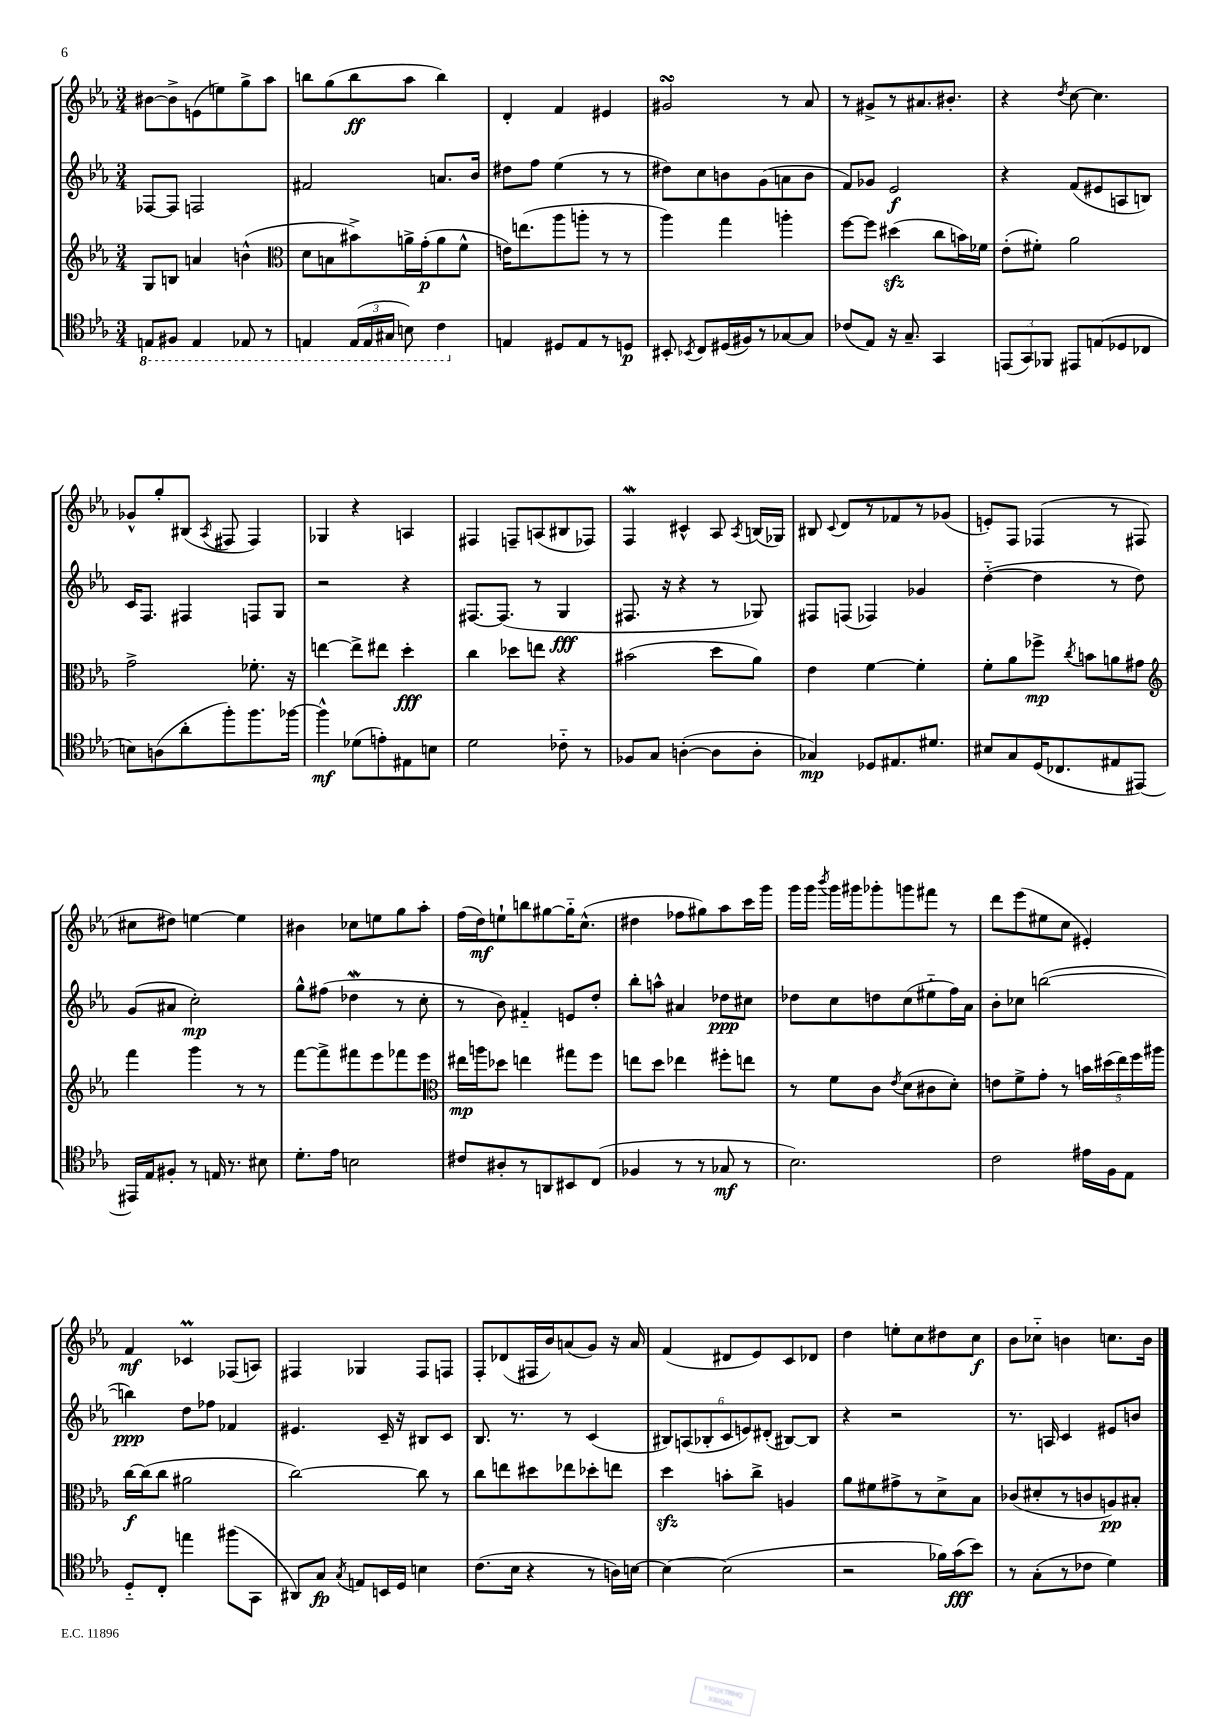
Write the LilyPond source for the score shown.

<<
\new StaffGroup <<
\new Staff = "s0" {
    \clef treble \key ees \major \numericTimeSignature \time 3/4
    \autoBeamOff bis'8[~ bis'8-> e'8( e''8) g''8-> aes''8] |
    b''8[ g''8( b''8\ff aes''8] b''4) |
    d'4-. f'4 eis'4 |
    gis'2\turn r8 aes'8 |
    r8 gis'8[-> r8 ais'8. bis'8.]-. |
    r4 \acciaccatura { d''8 } c''8~ c''4. |
    ges'8[-^ g''8-. bis8]( \acciaccatura { aes8 } fis8 fis4) |
    ges4 r4 a4 |
    fis4 f8[-- a8( bis8 fes8]) |
    f4\mordent cis'4-^ aes8 \acciaccatura { aes8 } b16[( ges16]) |
    bis8 \appoggiatura { c'8 } d'8[ r8 fes'8 r8 ges'8]( |
    e'8[-.) f8] fes4( r8 fis8 |
    cis''8[ dis''8]) e''4~ e''4 |
    bis'4 ces''8[ e''8 g''8 aes''8]-. |
    f''16[( d''16\mf) e''8-! b''8 gis''8~ gis''16-_ c''8.]-^( |
    dis''4 fes''8[ gis''8) aes''8 c'''16 g'''16] |
    g'''16[ g'''16] \acciaccatura { bes'''8 } g'''16[ gis'''16 ges'''8-. g'''8 fis'''8] r8 |
    d'''8[ ees'''8( eis''8 c''8] eis'4-.) |
    f'4\mf ces'4\prall fes8[( a8]) |
    fis4 ges4 fis8[ f8] |
    f8[-. des'8( fis16 bes'16) a'8( g'8]) r16 a'16 |
    f'4( dis'8[ ees'8) c'8 des'8] |
    d''4 e''8[-. c''8 dis''8 c''8]\f |
    bes'8[ ces''8]-_ b'4 c''8.[ b'16] \bar "|." |
}
\new Staff = "s1" {
    \clef treble \key ees \major \numericTimeSignature \time 3/4
    \autoBeamOff fes8[~ fes8] f2 |
    fis'2 a'8.[ bes'16] |
    dis''8[ f''8] ees''4( r8 r8 |
    dis''8[) c''8 b'8 g'8( a'8 b'8] |
    f'8[) ges'8] ees'2\f |
    r4 f'8[( eis'8 a8 b8]) |
    c'16[ f8.] fis4 f8[ g8] |
    r2 r4 |
    fis8.[~ fis8.]( r8 g4\fff |
    fis8. r16 r4 r8 ges8) |
    fis8[ f8]( fes4) ges'4 |
    d''4~-_( d''4 r8 d''8) |
    g'8[( ais'8] c''2-.\mp) |
    g''8[-^ fis''8]( des''4\mordent r8 c''8-. |
    r8 bes'8) fis'4-_ e'8[ d''8]-. |
    bes''8[-. a''8]-^ ais'4 des''8[\ppp cis''8] |
    des''8[ c''8 d''8 c''8( eis''8-_ f''16) aes'16] |
    bes'8[-. ces''8] b''2~( |
    b''4\ppp) d''8[ fes''8] fes'4 |
    eis'4. c'16-- r16 bis8[ c'8] |
    bes8. r8. r8 c'4( |
    \tuplet 6/4 { bis8[) a8( bes8-. c'8 e'8) dis'8]-.( } bis8[~) bis8] |
    r4 r2 |
    r8. a16 c'4 eis'8[ b'8] \bar "|." |
}
\new Staff = "s2" {
    \clef treble \key ees \major \numericTimeSignature \time 3/4
    \autoBeamOff g8[ b8] a'4 b'4-^( |
    \clef alto d'8[ b8 bis'8->) a'16-> g'16-.\p( a'8 f'8]-^ |
    e'16[) e''8.( aes''8 a''8]-. r8 r8 |
    aes''4) g''4 a''4-. |
    f''8[~ f''8] dis''4\sfz( c''8[ b'16) fes'16] |
    ees'8[-.( fis'8]-.) aes'2 |
    g'2-> fes'8.-. r16 |
    e''4~ e''8[-> eis''8] d''4-.\fff |
    c''4 des''8[ e''8] r4 |
    bis'2( d''8[ aes'8]) |
    ees'4 f'4~ f'4-. |
    f'8[-. aes'8 fes''8]->\mp \acciaccatura { c''8 } b'8[ a'8 gis'8] |
    \clef treble f'''4 g'''4 r8 r8 |
    f'''8[~ f'''8-> fis'''8 ees'''8 fes'''8 ees'''8] |
    \clef alto eis''16[\mp a''16 des''8] e''4 gis''8[ f''8] |
    e''8[ d''8] ees''4 fis''8[-. e''8] |
    r8 f'8[ c'8] \acciaccatura { ees'8 } d'8[( cis'8 d'8]-.) |
    e'8[ f'8-> g'8]-. r8 \tuplet 5/4 { b'16[ dis''16( ees''16) f''16 ais''16] } |
    c''16[~\f c''16( c''8] ais'2 |
    c''2~) c''8 r8 |
    c''8[ e''8 dis''8 ees''8 des''8-. e''8] |
    d''4\sfz b'8[-. c''8]-> a4 |
    aes'8[ fis'8 gis'8-> r8 d'8-> bes8] |
    ces'8[( dis'8-. r8 c'8 a8\pp) bis8]-. \bar "|." |
}
\new Staff = "s3" {
    \clef tenor \key ees \major \numericTimeSignature \time 3/4
    \autoBeamOff \ottava #-1 e,8[ fis,8] e,4 ees,8 r8 |
    e,4 \tuplet 3/2 { e,16[( e,16 gis,16] } b,8) c4 \ottava #0 |
    e4 dis8[ e8 r8 d8]\p |
    bis,8-. \acciaccatura { bes,8 } c8[ dis16( fis16) r8 ges8~ ges8] |
    ces'8[( ees8]) r16 g8.-- g,4 |
    \tuplet 3/2 { e,8[( g,8) fes,8] } eis,8[ e8( des8 ces8] |
    b8[) a8( aes'8-. f''8-.) f''8. fes''16]~ |
    fes''4-^\mf des'8[( e'8-.) eis8 b8] |
    d'2 ces'8-_ r8 |
    fes8[ g8] a4~-.( a8[ a8]-. |
    ges4\mp) des8[ eis8. dis'8.] |
    bis8[ g8 d16( ces8. eis8 eis,8]~) |
    eis,16[ ees16 fis8]-. r8 e16 r8. bis8 |
    d'8.[-. ees'16] b2 |
    cis'8[ ais8-. r8 a,8 bis,8 c8]( |
    fes4 r8 r8 ges8\mf r8 |
    bes2.) |
    c'2 eis'16[ f16 ees8] |
    d8[-_ c8]-. e''4 fis''8[( g,8] |
    ais,8[) g8]\fp \acciaccatura { g8 } e8[ b,16 d16] b4 |
    c'8.[( bes16] r4 r8 a16[) b16]~ |
    b4~ b2( |
    r2 fes'16[) g'16\fff( bes'8]) |
    r8 g8[-.( r8 ces'8] d'4) \bar "|." |
}
>>
>>
\layout { \context { \Score \remove "Bar_number_engraver" } }
